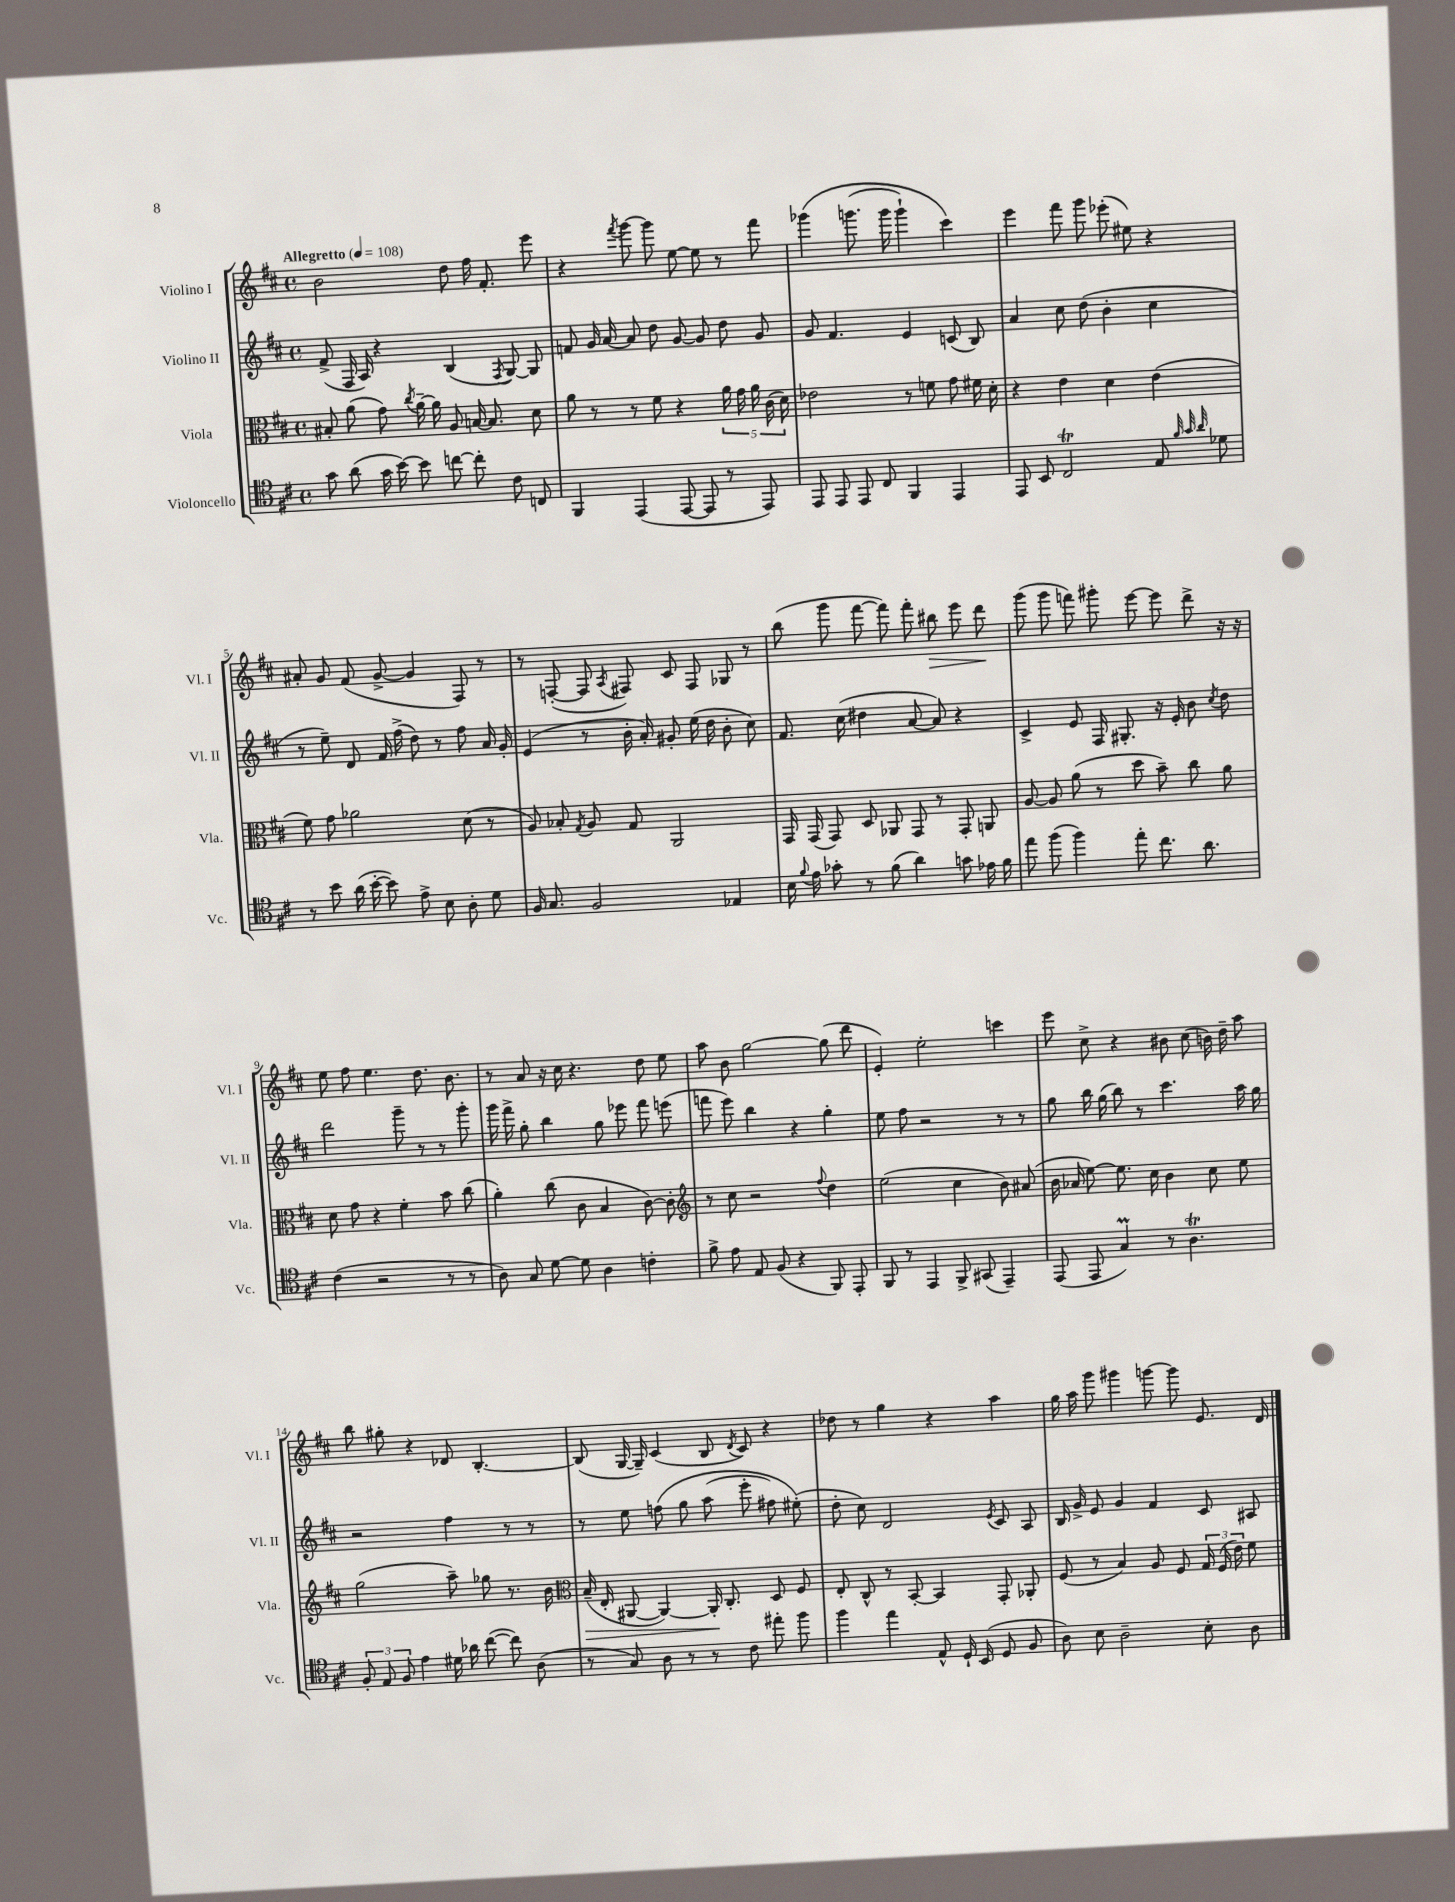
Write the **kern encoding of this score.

**kern	**kern	**dynam	**kern	**kern	**dynam
*part4	*part3	*part3	*part2	*part1	*part1
*staff4	*staff3	*staff3	*staff2	*staff1	*staff1
*I"Violoncello	*I"Viola	*	*I"Violino II	*I"Violino I	*
*I'Vc.	*I'Vla.	*	*I'Vl. II	*I'Vl. I	*
*clefC4	*clefC3	*	*clefG2	*clefG2	*
*k[f#c#]	*k[f#c#]	*	*k[f#c#]	*k[f#c#]	*
*M4/4	*M4/4	*	*M4/4	*M4/4	*
*met(c)	*met(c)	*	*met(c)	*met(c)	*
*MM108	*MM108	*	*MM108	*MM108	*
=1	=1	=1	=1	=1	=1
!	!	!	!	!LO:TX:a:B:t=Allegretto	!
8g\	8B#X'/	.	(8f#^/	2b\	.
(8a\	(8a\	.	16F#/	.	.
.	.	.	16A/)	.	.
16g\	8g\)	.	4r	.	.
[16b\)	.	.	.	.	.
.	8qcc#/	.	.	.	.
8b\]	[16a~\	.	.	.	.
.	16a\]	.	.	.	.
[8ccn\	8A/	.	(4B/	8dd\	.
8cc'\]	[16Bn/	.	.	16ff#\	.
.	8.B/]	.	.	8.f#'/	.
.	.	.	8qF#/	.	.
8c#\	.	.	[8G/)	.	.
8Cn/	8d\	.	8G/]	8eee\	.
=2	=2	=2	=2	=2	=2
4FF#/	8a\	.	8fn/	4r	.
.	8r	.	16g/	.	.
.	.	.	[16a/	.	.
.	.	.	.	8qfff#/	.
(4EE/	8r	.	8a/]	[8ggg\	.
.	8f#\	.	8dd\	8ggg\]	.
[8EE/	4r	.	[8g/	[8ee\	.
8EE/]	.	.	8g/]	8ee\]	.
8r	20a\	.	8dd\	8r	.
.	20g\	.	.	.	.
.	20a\	.	.	.	.
8EE/)	.	.	8g/	8fff#\	.
.	(20c#\	.	.	.	.
.	20d\)	.	.	.	.
=3	=3	=3	=3	=3	=3
8EE/	2e-X\	.	8g/	(4ggg-X\	.
8EE/	.	.	4.f#/	.	.
8EE/	.	.	.	(8.gggn\	.
8C#/	.	.	.	.	.
.	.	.	.	16ggg\	.
4FF#/	8r	.	4e/	4ggg`\)	.
.	8fn\	.	.	.	.
4EE/	8g\	.	(8cn/	4ccc#\)	.
.	16f#X\	.	8B/)	.	.
.	16d'\	.	.	.	.
=4	=4	=4	=4	=4	=4
8EE/	4r	.	4a/	4eee\	.
8BB/	.	.	.	.	.
2C#t/	4e\	.	8cc#\	8fff#\	.
.	.	.	(8dd\	8ggg\	.
.	4d\	.	4b'\	(8eee-X'\	.
.	.	.	.	8ee#X\)	.
8E/	(4e\	.	4cc#\	4r	.
32qqf#/	.	.	.	.	.
32qqg/	.	.	.	.	.
32qqa/	.	.	.	.	.
8d-X\	.	.	.	.	.
!!LO:LB:g=z
=5	=5	=5	=5	=5	=5
8r	8f#\)	.	8r	8a#X'/	.
8b\	8g\	.	8ee~\)	8g/	.
(16a\	2a-X\	.	8d/	(8f#/	.
[16b'\	.	.	.	.	.
8b\])	.	.	16f#/	[8g^/	.
.	.	.	(16ff#^\	.	.
8e^\	.	.	8dd\)	4g/]	.
8B\	.	.	8r	.	.
8A'\	(8d\	.	8ff#\	8F#/)	.
8d\	8r	.	16a/	8r	.
.	.	.	16g'/	.	.
=6	=6	=6	=6	=6	=6
16F#/	8A/)	.	(4e/	8r	.
8.G/	.	.	.	.	.
.	8B-X'/	.	.	([8Fn'/	.
.	8qG/	.	.	.	.
2F#/	8A/	.	8r	8F/]	.
.	.	.	.	8qA/	.
.	8G/	.	16b'\	8F#X/)	.
.	.	.	16a'/)	.	.
.	2AA/	.	8g#X'/	8c#/	.
.	.	.	(16ee\	8F#/	.
.	.	.	16dd\	.	.
4E-X/	.	.	8b'\	8G-X/	.
.	.	.	8cc#\)	8r	.
=7	=7	=7	=7	=7	=7
16B\	16GG/	.	8.f#/	(8bb\	.
8qqf#/	.	.	.	.	.
16e\	(16GG/	.	.	.	.
8g-X'\	8GG/)	.	.	8ggg\	.
.	.	.	(16cc#\	.	.
8r	8D/	.	4dd#X\	[8fff#\	.
(8f#\	8AA-X/	.	.	8fff#\])	.
4a\)	8GG/	.	[8a/	8fff#'\	.
!	!	!	!	!	!LO:HP:b
.	8r	.	8a/])	8bb#X\	>
8gn\	8GG'/	.	4r	8eee\	.
16e-X\	8AAn/	.	.	8ddd\	.
16f#\	.	.	.	.	.
.	.	.	.	.	]
=8	=8	=8	=8	=8	=8
8ee\	[8A/	.	4c#^/	(8ggg\	.
(8ff#\	8A/]	.	.	8ggg\	.
4ff#\)	(8a\	.	8e/	8fffn\)	.
.	8r	.	16F#/	8ggg#X'\	.
.	.	.	8.G#X'/	.	.
8ee'\	8dd\	.	.	[8eee\	.
8.cc#\	8b~\)	.	16r	8eee\]	.
.	.	.	16e'/	.	.
.	8cc#\	.	8b\	8ddd^\	.
8.a\	.	.	.	.	.
.	.	.	8qcc#/	.	.
.	8a\	.	8dd\	16r	.
.	.	.	.	16r	.
!!LO:LB:g=z
=9	=9	=9	=9	=9	=9
(4c#\	8d\	.	2ddd\	8ee\	.
.	8g\	.	.	8ff#\	.
2r	4r	.	.	4.ee\	.
.	4f#'\	.	8ggg~\	.	.
.	.	.	8r	8.dd\	.
8r	8b\	.	8r	.	.
.	.	.	.	8.b\	.
8r	(8cc#\	.	8ggg'\	.	.
=10	=10	=10	=10	=10	=10
8A\)	4a'\)	.	16ggg\	8r	.
.	.	.	16fff#^\	.	.
8G/	.	.	8gg'\	8a/	.
[8d\	(8cc#\	.	4bb\	16r	.
.	.	.	.	16cc#\	.
8d\]	8c#\	.	.	4.r	.
4A\	4B/	.	8gg\	.	.
.	.	.	8eee-X\	.	.
4cn'\	[8c#\)	.	8fff#\	8dd\	.
.	8c#'\]	.	(8eeen\	8ee\	.
=11	=11	=11	=11	=11	=11
*	*clefG2	*	*	*	*
8f#^\	8r	.	8fffn\	8aa\	.
8e\	8cc#\	.	8eee\)	8b\	.
8E/	2r	.	4bb\	[2gg\	.
(8F#/	.	.	.	.	.
4r	.	.	4r	.	.
.	8qqff#/	.	.	.	.
8FF#/)	4dd\	.	4gg'\	(8gg\]	.
8EE'/	.	.	.	8ddd\	.
=12	=12	=12	=12	=12	=12
8FF#/	(2ee\	.	8ee\	4e'/)	.
8r	.	.	8ff#\	.	.
4EE/	.	.	2r	2ee'\	.
8FF#^/	4cc#\	.	.	.	.
(8GG#X/	.	.	.	.	.
4EE~/)	8b\)	.	8r	4cccn\	.
.	(8a#X/	.	8r	.	.
=13	=13	=13	=13	=13	=13
(8EE/	16b\	.	8gg\	8eee\	.
.	16a-X/	.	.	.	.
8EE/	[8ee\)	.	16bb\	8cc#^\	.
.	.	.	(16gg\	.	.
4GM/)	8.ee\]	.	8bb\)	4r	.
.	.	.	8r	.	.
.	16cc#\	.	.	.	.
8r	4b\	.	4.ccc#\	8b#X\	.
4.AT\	.	.	.	(8cc#\	.
.	8cc#\	.	.	16bn\)	.
.	.	.	.	16dd~\	.
.	8ee\	.	16aa\	8aa\	.
.	.	.	16gg\	.	.
!!LO:LB:g=z
=14	=14	=14	=14	=14	=14
12F#'/	(2gg\	.	2r	8bb\	.
12E/	.	.	.	.	.
.	.	.	.	8gg#X'\	.
12F#/	.	.	.	.	.
4e\	.	.	.	4r	.
16d#X\	8aa~\)	.	4ff#\	8d-X/	.
16a-X\	.	.	.	.	.
([8cc#\	8gg-X\	.	.	[4.B'/	.
8cc#\])	8.r	.	8r	.	.
(8A\	.	.	8r	.	.
.	16b\	.	.	.	.
=15	=15	=15	=15	=15	=15
*	*clefC3	*	*	*	*
!	!	!LO:HP:b	!	!	!
8r	(16B~/	>	8r	(8B/]	.
.	16E'/	.	.	.	.
8G/)	[8AA#X/	.	8ee\	[16G/	.
.	.	.	.	16G~/])	.
8A\	4AA#/_)	.	(8ffn\	(4c#/	.
8r	.	.	8gg\	.	.
8r	16AA#'/]	.	(8aa\	8B/	.
.	8.C#'/	]	.	.	.
.	.	.	.	8qd/	.
8c#\	.	.	8eee'\	8c#/)	.
8ee#X'\	8D/	.	8ff#X\)	4r	.
8ff#\	8F#/	.	(8ee#X'\)	.	.
=16	=16	=16	=16	=16	=16
4ff#\	8E'/	.	8dd'\	8dd-X\	.
.	8C#^^/	.	8cc#\)	8r	.
4ee\	8r	.	2d/	4gg\	.
.	[8BB'/	.	.	.	.
8E^^/	4BB/]	.	.	4r	.
16D`/	.	.	.	.	.
(16BB/	.	.	.	.	.
.	.	.	8qe/	.	.
8D/	8GG'/	.	8c#/	4aa\	.
8F#/	8AA-X'/	.	8A/	.	.
=17	=17	=17	=17	=17	=17
8A\)	(8F#/	.	16B/	16gg\	.
.	.	.	16g^/	16aa\	.
8B\	8r	.	8e/	8ggg\	.
2A~\	4B/)	.	4g/	4ggg#X\	.
.	8A/	.	4f#/	[8gggn\	.
.	8F#/	.	.	8ggg\]	.
8B'\	24G/	.	8c#/	8.e/	.
.	(24F#/	.	.	.	.
.	24e\)	.	.	.	.
8A\	8f#\	.	8A#X/	.	.
.	.	.	.	16d/	.
==	==	==	==	==	==
*-	*-	*-	*-	*-	*-
